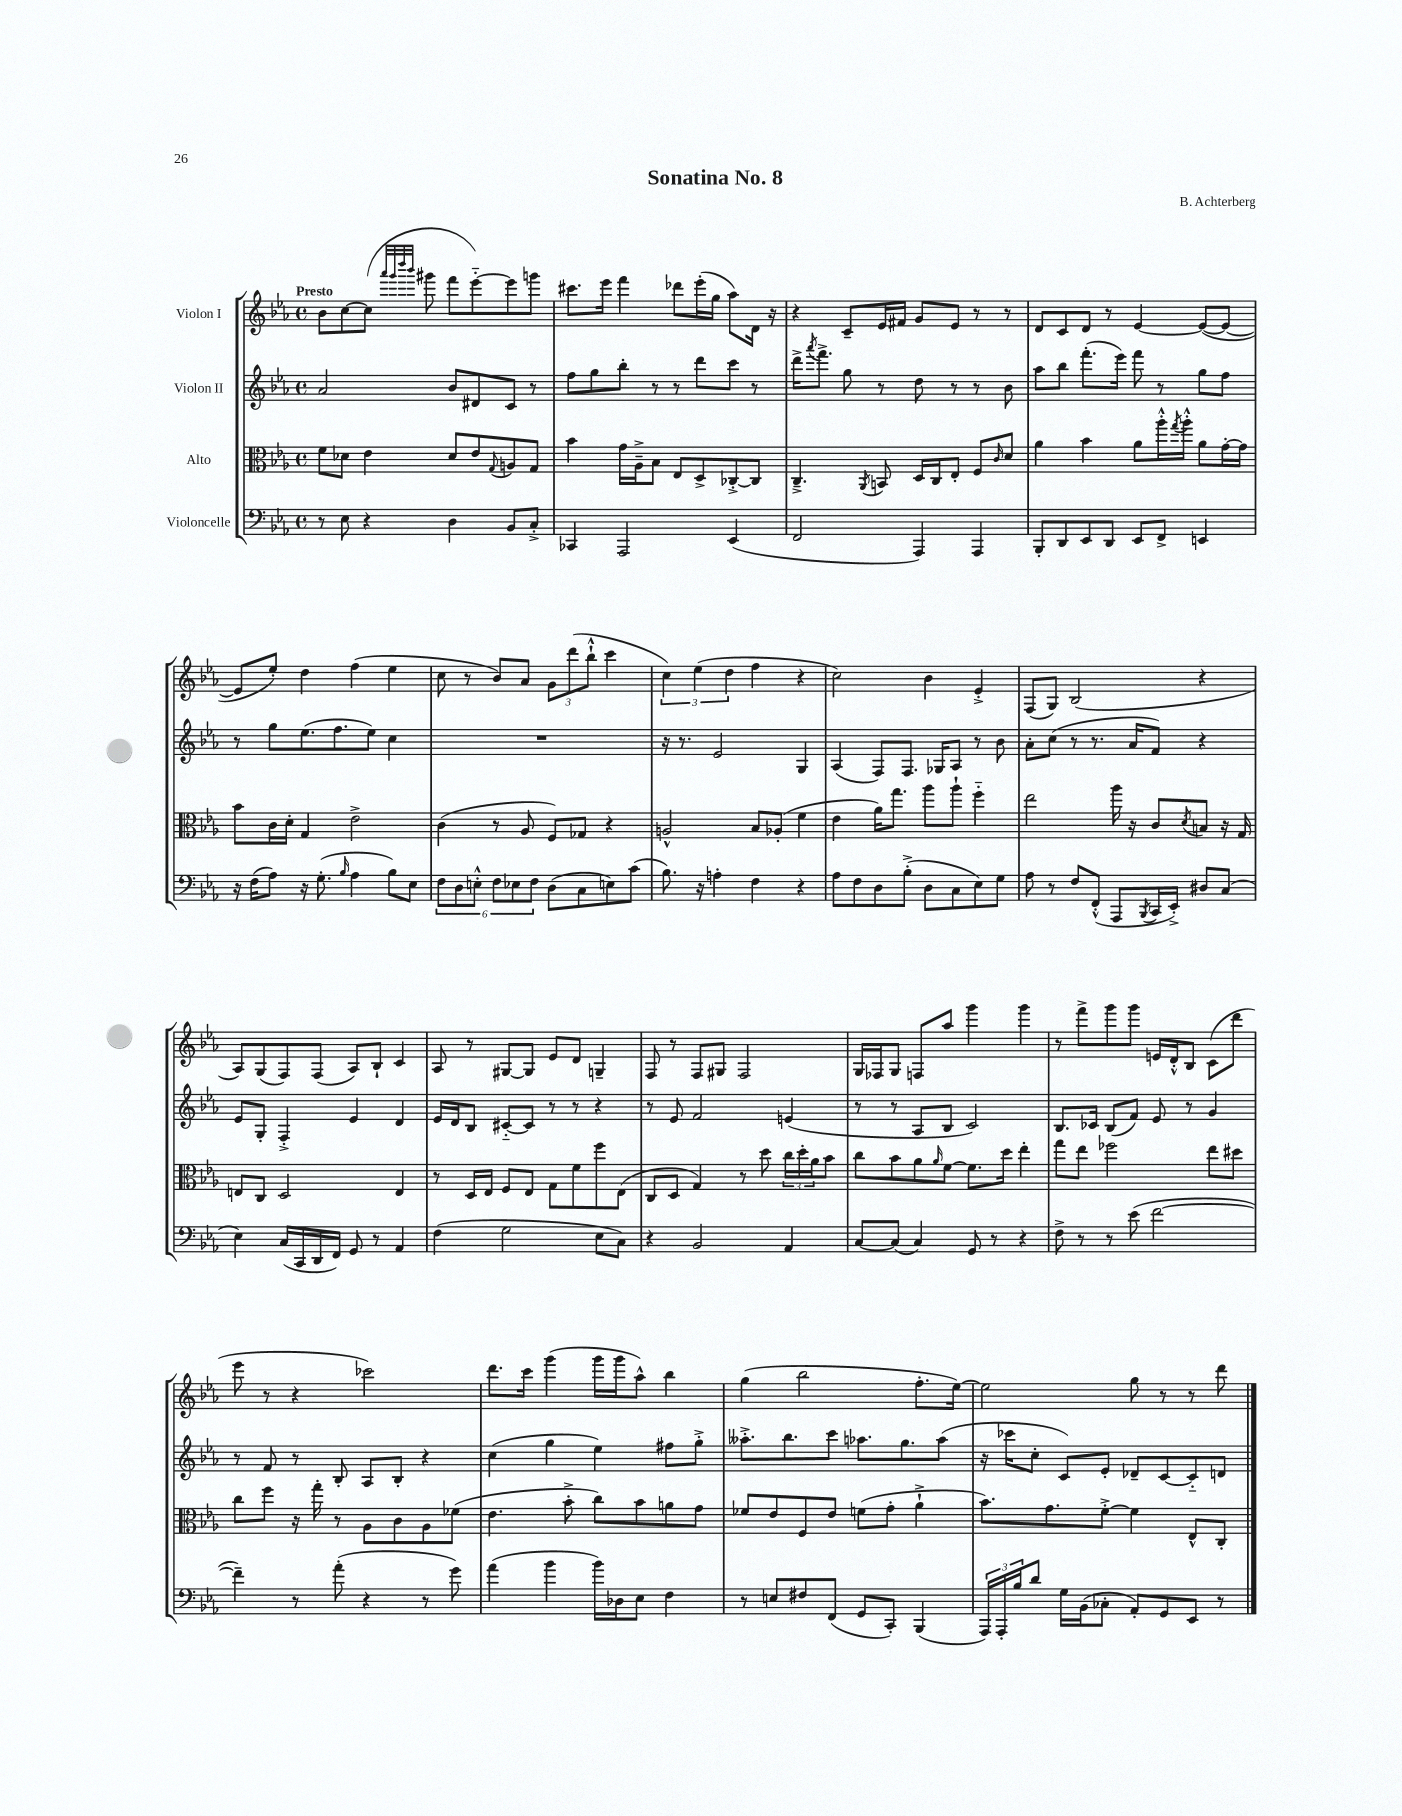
\header { title = "Sonatina No. 8" composer = "B. Achterberg" }
<<
\new StaffGroup <<
\new Staff = "s0" \with { instrumentName = "Violon I" } {
    \clef treble \key ees \major \defaultTimeSignature \time 4/4 \tempo "Presto"
    bes'8 c''8~ c''8( \grace { aes'''32 g'''32 d''''32 bes'''32 } gis'''8 f'''8 ees'''8~-_) ees'''8 g'''8 |
    cis'''8. ees'''16 f'''4 des'''8 ees'''16-.( g''16 aes''8) d'16 r16 |
    r4 c'8-- ees'16 fis'16 g'8 ees'8 r8 r8 |
    d'8 c'8 d'8 r8 ees'4~ ees'8~( ees'8~ |
    ees'8 ees''8-.) d''4 f''4( ees''4 |
    c''8 r8 bes'8) aes'8 \tuplet 3/2 { g'8 d'''8( bes''8-!-^ } c'''4 |
    \tuplet 3/2 { c''4) ees''4( d''4 } f''4 r4 |
    c''2) bes'4 ees'4-.-> |
    f8( g8) bes2( r4 |
    aes8) g8( f8) f8( aes8) bes8-! c'4 |
    aes8 r8 gis8~ gis8 ees'8 d'8 g4-- |
    f8 r8 f8 gis8 f2 |
    g16 fes16 g8 f8 aes''8 g'''4 g'''4 |
    r8 f'''8-> g'''8 g'''8 e'16 d'16-.-^ bes8 c'8( d'''8 |
    ees'''8 r8 r4 ces'''2) |
    d'''8. c'''16 g'''4( g'''16 g'''16 aes''8-^) bes''4 |
    g''4( bes''2 f''8.-. ees''16~) |
    ees''2 g''8 r8 r8 d'''8 \bar "|." |
}
\new Staff = "s1" \with { instrumentName = "Violon II" } {
    \clef treble \key ees \major \defaultTimeSignature \time 4/4
    aes'2 bes'8 dis'8 c'8 r8 |
    f''8 g''8 bes''8-. r8 r8 d'''8 c'''8 r8 |
    d'''16-> \acciaccatura { aes'''8 } f'''8.-> g''8 r8 d''8 r8 r8 bes'8 |
    aes''8 bes''8 f'''8.-.( ees'''16) f'''8 r8 g''8 f''8 |
    r8 g''8 ees''8.( f''8. ees''8) c''4 |
    R1 |
    r16 r8. ees'2 g4 |
    aes4( f8) f8. ges16 aes8 r8 bes'8 |
    aes'8-. c''8( r8 r8. aes'16 f'8) r4 |
    ees'8 g8-. f4-.-> ees'4 d'4 |
    ees'16 d'16 bes8 cis'8~-_ cis'8 r8 r8 r4 |
    r8 ees'8 f'2 e'4( |
    r8 r8 aes8 bes8 c'2) |
    bes8. ces'16 bes8( f'8) ees'8 r8 g'4 |
    r8 f'8 r8 bes8-. aes8 bes8-. r4 |
    c''4( g''4 ees''4) fis''8 g''8-.-> |
    aeses''8.-.-> bes''8. c'''8 aes''8. g''8. aes''8( |
    r16 ces'''16 c''8-. c'8) ees'8-. des'8-- c'8~ c'8-_ d'8 \bar "|." |
}
\new Staff = "s2" \with { instrumentName = "Alto" } {
    \clef alto \key ees \major \defaultTimeSignature \time 4/4
    f'8 des'8 ees'4 des'8 ees'8 \appoggiatura { g8 } a8 g8 |
    bes'4 g'16 aes16---> bes8 ees8 d8-> ces8~-.-> ces8 |
    c4.---> \acciaccatura { aes,8 } b,8 d16 c16 ees8-. f8 \grace { c'16 } d'8 |
    aes'4 bes'4 aes'8 aes''16-.-^ \acciaccatura { g''8 } aes''16-.-^ aes'8 g'16~-. g'16 |
    bes'8 c'16 d'16-. g4 ees'2-> |
    c'4( r8 aes8 f8) ges8 r4 |
    a2-^ bes8 aes8-.( f'4 |
    ees'4 aes'16) g''8. aes''8 aes''8-! f''4-_ |
    ees''2 aes''16 r16 c'8 \acciaccatura { d'8 } b8 r16 g16 |
    e8 c8 d2 e4 |
    r8 d16 ees16 f8 ees8 g8 f'8 f''8 ees8( |
    c8 d8 g4) r8 d''8 \tuplet 3/2 { c''16 d''16-. aes'16 } bes'8 |
    c''8 bes'8 aes'8 \grace { aes'16 } f'8~ f'8. d''16 ees''4-. |
    g''8 ees''8 fes''2 ees''8 dis''8 |
    c''8 f''8 r16 g''16-. r8 aes8 c'8 aes8 fes'8( |
    ees'4. bes'8-.-> c''8) bes'8 a'8 g'8 |
    fes'8 ees'8 f8 ees'8 f'8( g'8-. aes'4-!-> |
    bes'8.) g'8. f'8~-.-> f'4 ees8-^ c8-. \bar "|." |
}
\new Staff = "s3" \with { instrumentName = "Violoncelle" } {
    \clef bass \key ees \major \defaultTimeSignature \time 4/4
    r8 ees8 r4 d4 bes,8 c8-.-> |
    ces,4 aes,,2 ees,4( |
    f,2 aes,,4) aes,,4 |
    bes,,8-. d,8 ees,8 d,8 ees,8 f,8-> e,4 |
    r16 f16( aes8) r16 g8.-.( \grace { bes16 } aes4 bes8) ees8 |
    \tuplet 6/4 { f8 d8 e8-.-^ f8 ees8 f8 } d8( c8 e8) c'8( |
    bes8.) r16 a4-. f4 r4 |
    aes8 f8 d8 bes8-.->( d8 c8 ees8) g8 |
    aes8 r8 f8 f,8-.-^( aes,,8 \acciaccatura { bes,,8 } c,16 ees,16-.->) dis8 c8( |
    ees4) c16( c,16 d,16 f,16) g,8 r8 aes,4 |
    f4( g2 ees8 c8) |
    r4 bes,2 aes,4 |
    c8~ c8( c4) g,8 r8 r4 |
    f8-> r8 r8 ees'8( f'2~ |
    f'4--) r8 aes'8-.( r4 r8 g'8) |
    aes'4( bes'4 bes'16) des16 ees8 f4 |
    r8 e8 fis8 f,8( g,8 c,8-.) bes,,4( |
    \tuplet 3/2 { aes,,16) aes,,16-. bes16 } d'8 g16 bes,16( ces8-. aes,8-.) g,8 ees,8 r8 \bar "|." |
}
>>
>>
\layout { \context { \Score \remove "Bar_number_engraver" } }
